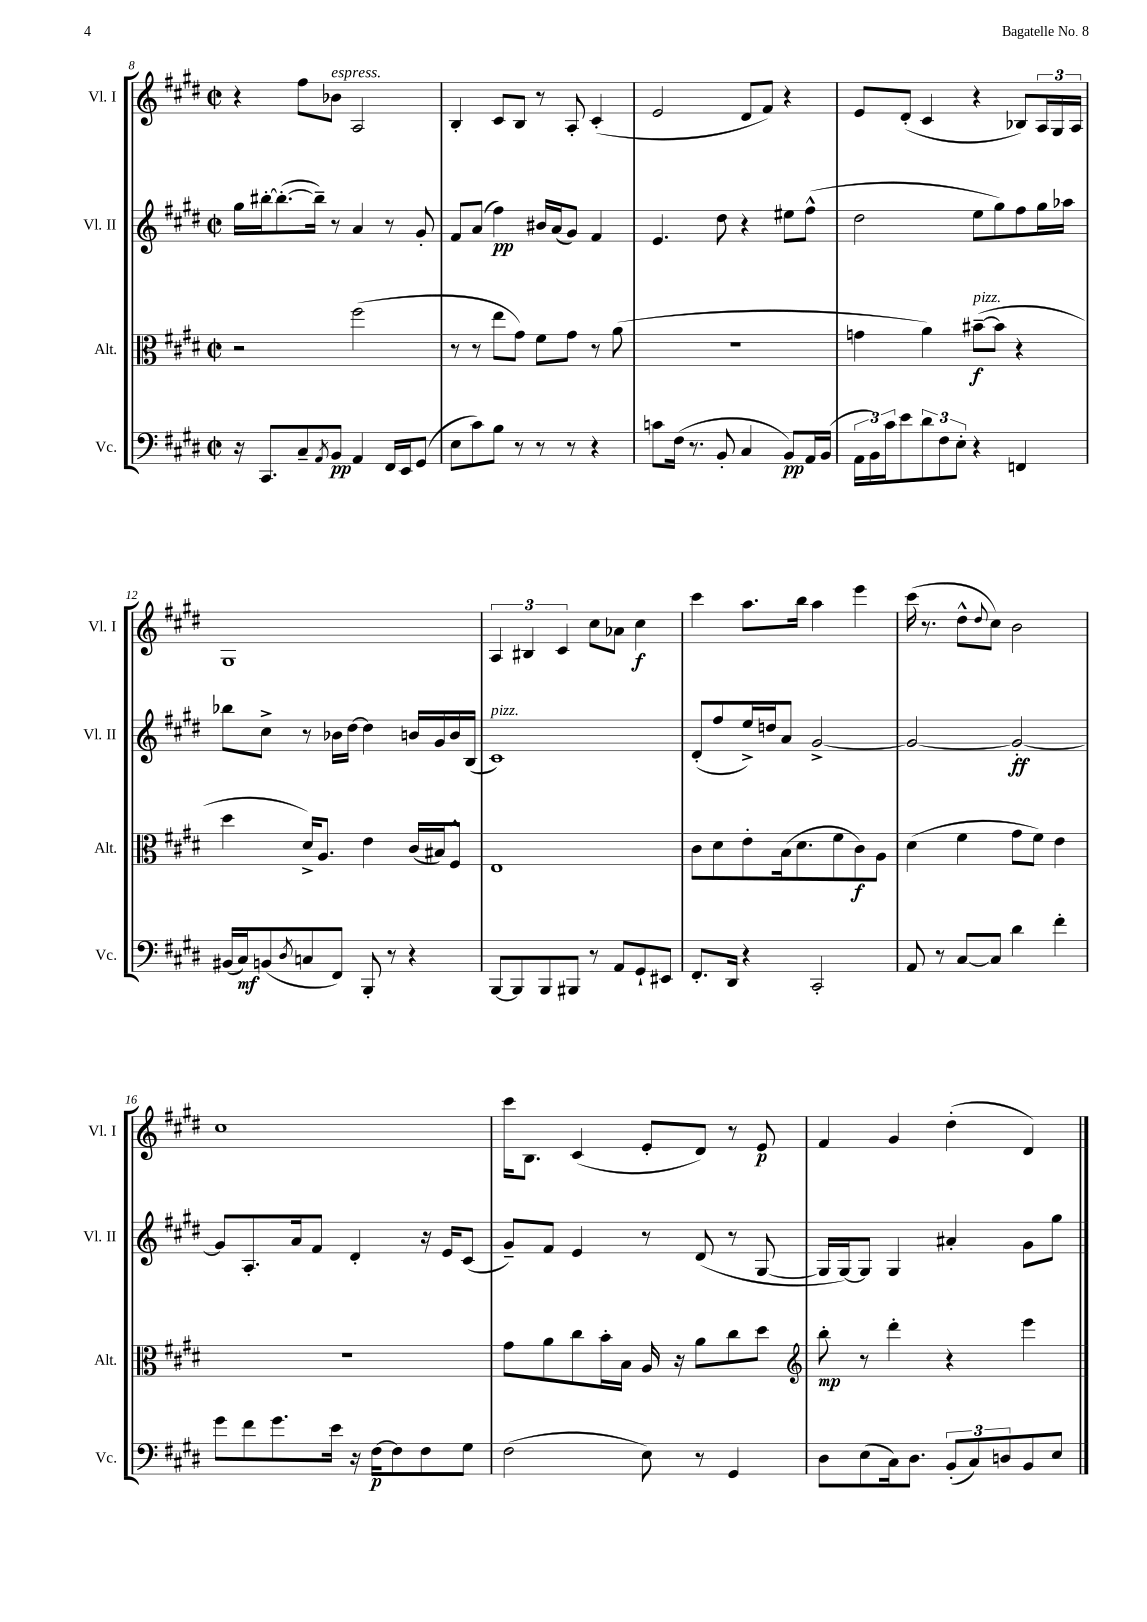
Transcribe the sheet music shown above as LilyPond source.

<<
\new StaffGroup <<
\new Staff = "s0" \with { instrumentName = "Vl. I" shortInstrumentName = "Vl. I" } {
    \clef treble \key e \major \defaultTimeSignature \time 2/2
    r4 fis''8 bes'8^\markup { \italic "espress." } a2 |
    b4-. cis'8 b8 r8 a8-. cis'4-.( |
    e'2 dis'8 fis'8) r4 |
    e'8 dis'8-.( cis'4 r4 bes8) \tuplet 3/2 { a16 gis16 a16 } |
    gis1 |
    \tuplet 3/2 { a4 bis4 cis'4 } cis''8 aes'8 cis''4\f |
    cis'''4 a''8. b''16 a''4 e'''4 |
    cis'''16( r8. dis''8-^ \appoggiatura { dis''8 } cis''8) b'2 |
    cis''1 |
    cis'''16 b8. cis'4( e'8-. dis'8) r8 e'8\p |
    fis'4 gis'4 dis''4-.( dis'4) \bar "|." |
}
\new Staff = "s1" \with { instrumentName = "Vl. II" shortInstrumentName = "Vl. II" } {
    \clef treble \key e \major \defaultTimeSignature \time 2/2
    gis''16 bis''16~-. bis''8.~-.( bis''16--) r8 a'4 r8 gis'8-. |
    fis'8 a'8( fis''4\pp) bis'16 a'16( gis'8) fis'4 |
    e'4. dis''8 r4 eis''8 fis''8-^( |
    dis''2 e''8 gis''8) fis''8 gis''16 aes''16 |
    bes''8 cis''8-> r8 bes'16 dis''16~ dis''4 b'16 gis'16 b'16 b16( |
    cis'1^\markup { \italic "pizz." }) |
    dis'8-.( fis''8 e''16->) d''16 a'8 gis'2~-> |
    gis'2~ gis'2~-.\ff |
    gis'8 a8.-. a'16 fis'8 dis'4-. r16 e'16 cis'8( |
    gis'8--) fis'8 e'4 r8 dis'8( r8 gis8~ |
    gis16 gis16~) gis8 gis4 ais'4-. gis'8 gis''8 \bar "|." |
}
\new Staff = "s2" \with { instrumentName = "Alt." shortInstrumentName = "Alt." } {
    \clef alto \key e \major \defaultTimeSignature \time 2/2
    r2 fis''2( |
    r8 r8 e''8 gis'8) fis'8 gis'8 r8 a'8( |
    R1 |
    g'4 a'4) bis'8~--\f^\markup { \italic "pizz." }( bis'8 r4 |
    dis''4 dis'16->) a8. e'4 cis'16( bis16) fis8-^ |
    e1 |
    cis'8 dis'8 e'8-. b16( dis'8. fis'8 cis'8\f) a8 |
    dis'4( fis'4 gis'8 fis'8) e'4 |
    r1 |
    gis'8 a'8 cis''8 b'16-. b16 a16 r16 a'8 cis''8 dis''8 |
    \clef treble b''8-.\mp r8 dis'''4-. r4 e'''4 \bar "|." |
}
\new Staff = "s3" \with { instrumentName = "Vc." shortInstrumentName = "Vc." } {
    \clef bass \key e \major \defaultTimeSignature \time 2/2
    r16 cis,8. cis8-- \acciaccatura { a,8 } b,8\pp a,4 fis,16 e,16 gis,8( |
    e8 cis'8) b8 r8 r8 r8 r4 |
    c'8 fis16( r8. b,8-. cis4 b,8\pp) a,16 b,16( |
    \tuplet 3/2 { a,16 b,16) cis'16 } e'8 \tuplet 3/2 { dis'8 fis8 e8-. } r4 f,4 |
    bis,16( cis16\mf) b,8( \acciaccatura { dis8 } c8 fis,8) b,,8-. r8 r4 |
    b,,8~ b,,8 b,,8 bis,,8 r8 a,8 gis,8-! eis,8 |
    fis,8.-. dis,16 r4 cis,2-. |
    a,8 r8 cis8~ cis8 dis'4 fis'4-. |
    gis'8 fis'8 gis'8. e'16 r16 fis16~\p fis8 fis8 gis8 |
    fis2( e8) r8 gis,4 |
    dis8 e8( cis16) dis8. \tuplet 3/2 { b,8-.( cis8) d8 } b,8 e8 \bar "|." |
}
>>
>>
\layout { \context { \Score currentBarNumber = #8 } }
